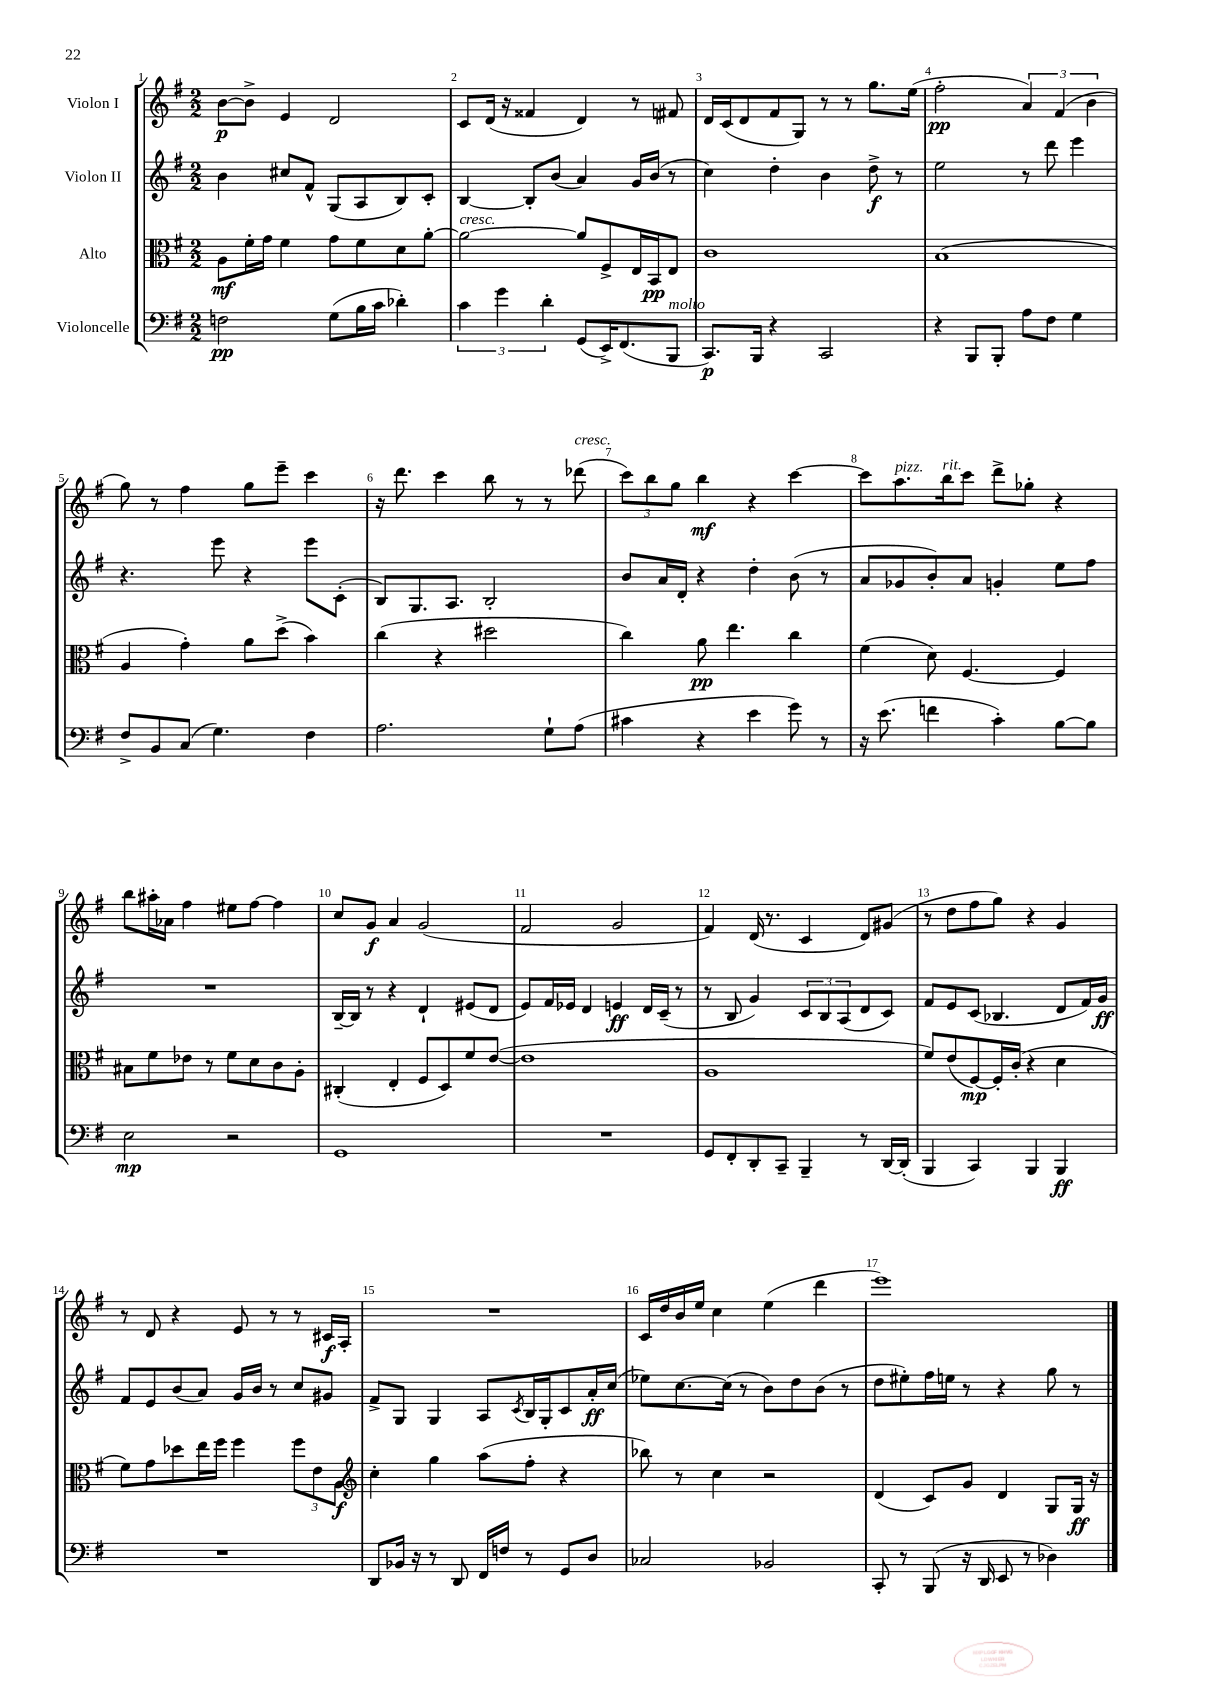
<<
\new StaffGroup <<
\new Staff = "s0" \with { instrumentName = "Violon I" } {
    \clef treble \key g \major \numericTimeSignature \time 2/2
    b'8~\p b'8-> e'4 d'2 |
    c'8 d'16( r16 fisis'4 d'4) r8 fis'8 |
    d'16 c'16( d'8 fis'8 g8) r8 r8 g''8. e''16( |
    fis''2-.\pp \tuplet 3/2 { a'4) fis'4( b'4 } |
    g''8) r8 fis''4 g''8 e'''8-- c'''4 |
    r16 d'''8. c'''4 b''8 r8 r8 des'''8^\markup { \italic "cresc." }( |
    \tuplet 3/2 { c'''8) b''8 g''8 } b''4\mf r4 c'''4~ |
    c'''8 a''8.^\markup { \italic "pizz." } b''16^\markup { \italic "rit." } c'''8 d'''8-> ges''8-. r4 |
    b''8 ais''16-. aes'16 fis''4 eis''8 fis''8~ fis''4 |
    c''8 g'8\f a'4 g'2( |
    fis'2 g'2 |
    fis'4) d'16( r8. c'4 d'8) gis'8( |
    r8 d''8 fis''8 g''8) r4 g'4 |
    r8 d'8 r4 e'8 r8 r8 cis'16\f a16-. |
    R1 |
    c'16 d''16 b'16 e''16 c''4 e''4( d'''4 |
    e'''1) \bar "|." |
}
\new Staff = "s1" \with { instrumentName = "Violon II" } {
    \clef treble \key g \major \numericTimeSignature \time 2/2
    b'4 cis''8 fis'8-^ g8( a8 b8) c'8-. |
    b4~ b8-. b'8( a'4) g'16 b'16( r8 |
    c''4) d''4-. b'4 d''8->\f r8 |
    e''2 r8 d'''8 e'''4 |
    r4. e'''8 r4 e'''8 c'8-.( |
    b8) g8. a8. b2-. |
    b'8 a'16 d'16-. r4 d''4-. b'8( r8 |
    a'8 ges'8 b'8-.) a'8 g'4-. e''8 fis''8 |
    R1 |
    b16~-- b16 r8 r4 d'4-! eis'8( d'8 |
    e'8) fis'16 ees'16 d'4 e'4\ff d'16 c'16--( r8 |
    r8 b8 g'4) \tuplet 3/2 { c'8 b8 a8( } d'8 c'8) |
    fis'8 e'8 c'8( bes4. d'8 fis'16) g'16\ff |
    fis'8 e'8 b'8( a'8) g'16 b'16 r8 c''8 gis'8 |
    fis'8-> g8 g4 a8 \acciaccatura { c'8 } b16 g16-. c'8 a'16-.\ff c''16( |
    ees''8) c''8.~ c''16( r8 b'8) d''8 b'8( r8 |
    d''8 eis''8-.) fis''16 e''16 r8 r4 g''8 r8 \bar "|." |
}
\new Staff = "s2" \with { instrumentName = "Alto" } {
    \clef alto \key g \major \numericTimeSignature \time 2/2
    a8\mf fis'16-. g'16 fis'4 g'8 fis'8 d'8 a'8~-. |
    a'2~^\markup { \italic "cresc." } a'8 fis8-> e16 b,16\pp e8 |
    c'1 |
    b1( |
    a4 g'4-.) a'8 d''8->( b'4) |
    c''4( r4 dis''2 |
    c''4) a'8\pp e''4. c''4 |
    fis'4( d'8) fis4.~ fis4 |
    bis8 fis'8 ees'8 r8 fis'8 d'8 c'8 a8-. |
    cis4-.( e4-. fis8 d8) fis'8 e'8~( |
    e'1 |
    a1 |
    fis'8) e'8( fis8~\mp) fis16-. c'16-.( r4 d'4 |
    fis'8) g'8 des''8 e''16 fis''16 fis''4 \tuplet 3/2 { fis''8 e'8 a8\f } |
    \clef treble c''4-. g''4 a''8( fis''8-. r4 |
    bes''8) r8 c''4 r2 |
    d'4( c'8) g'8 d'4 g8 g16\ff r16 \bar "|." |
}
\new Staff = "s3" \with { instrumentName = "Violoncelle" } {
    \clef bass \key g \major \numericTimeSignature \time 2/2
    f2\pp g8( b16 c'16 des'4-.) |
    \tuplet 3/2 { c'4 g'4 d'4-. } g,8( e,16->) fis,8.( b,,8^\markup { \italic "molto" } |
    c,8.\p) b,,16 r4 c,2 |
    r4 b,,8 b,,8-. a8 fis8 g4 |
    fis8-> b,8 c8( g4.) fis4 |
    a2. g8-! a8( |
    cis'4 r4 e'4 g'8) r8 |
    r16 e'8.( f'4 c'4-.) b8~ b8 |
    e2\mp r2 |
    g,1 |
    R1 |
    g,8 fis,8-. d,8-. c,8-- b,,4-- r8 d,16~ d,16-.( |
    b,,4 c,4) b,,4 b,,4\ff |
    R1 |
    d,8 bes,16 r16 r8 d,8 fis,16 f16 r8 g,8 d8 |
    ces2 bes,2 |
    c,8-. r8 b,,8( r16 d,16 e,8 r8 des4) \bar "|." |
}
>>
>>
\layout { \context { \Score \override BarNumber.break-visibility = ##(#f #t #t) barNumberVisibility = #all-bar-numbers-visible } }
